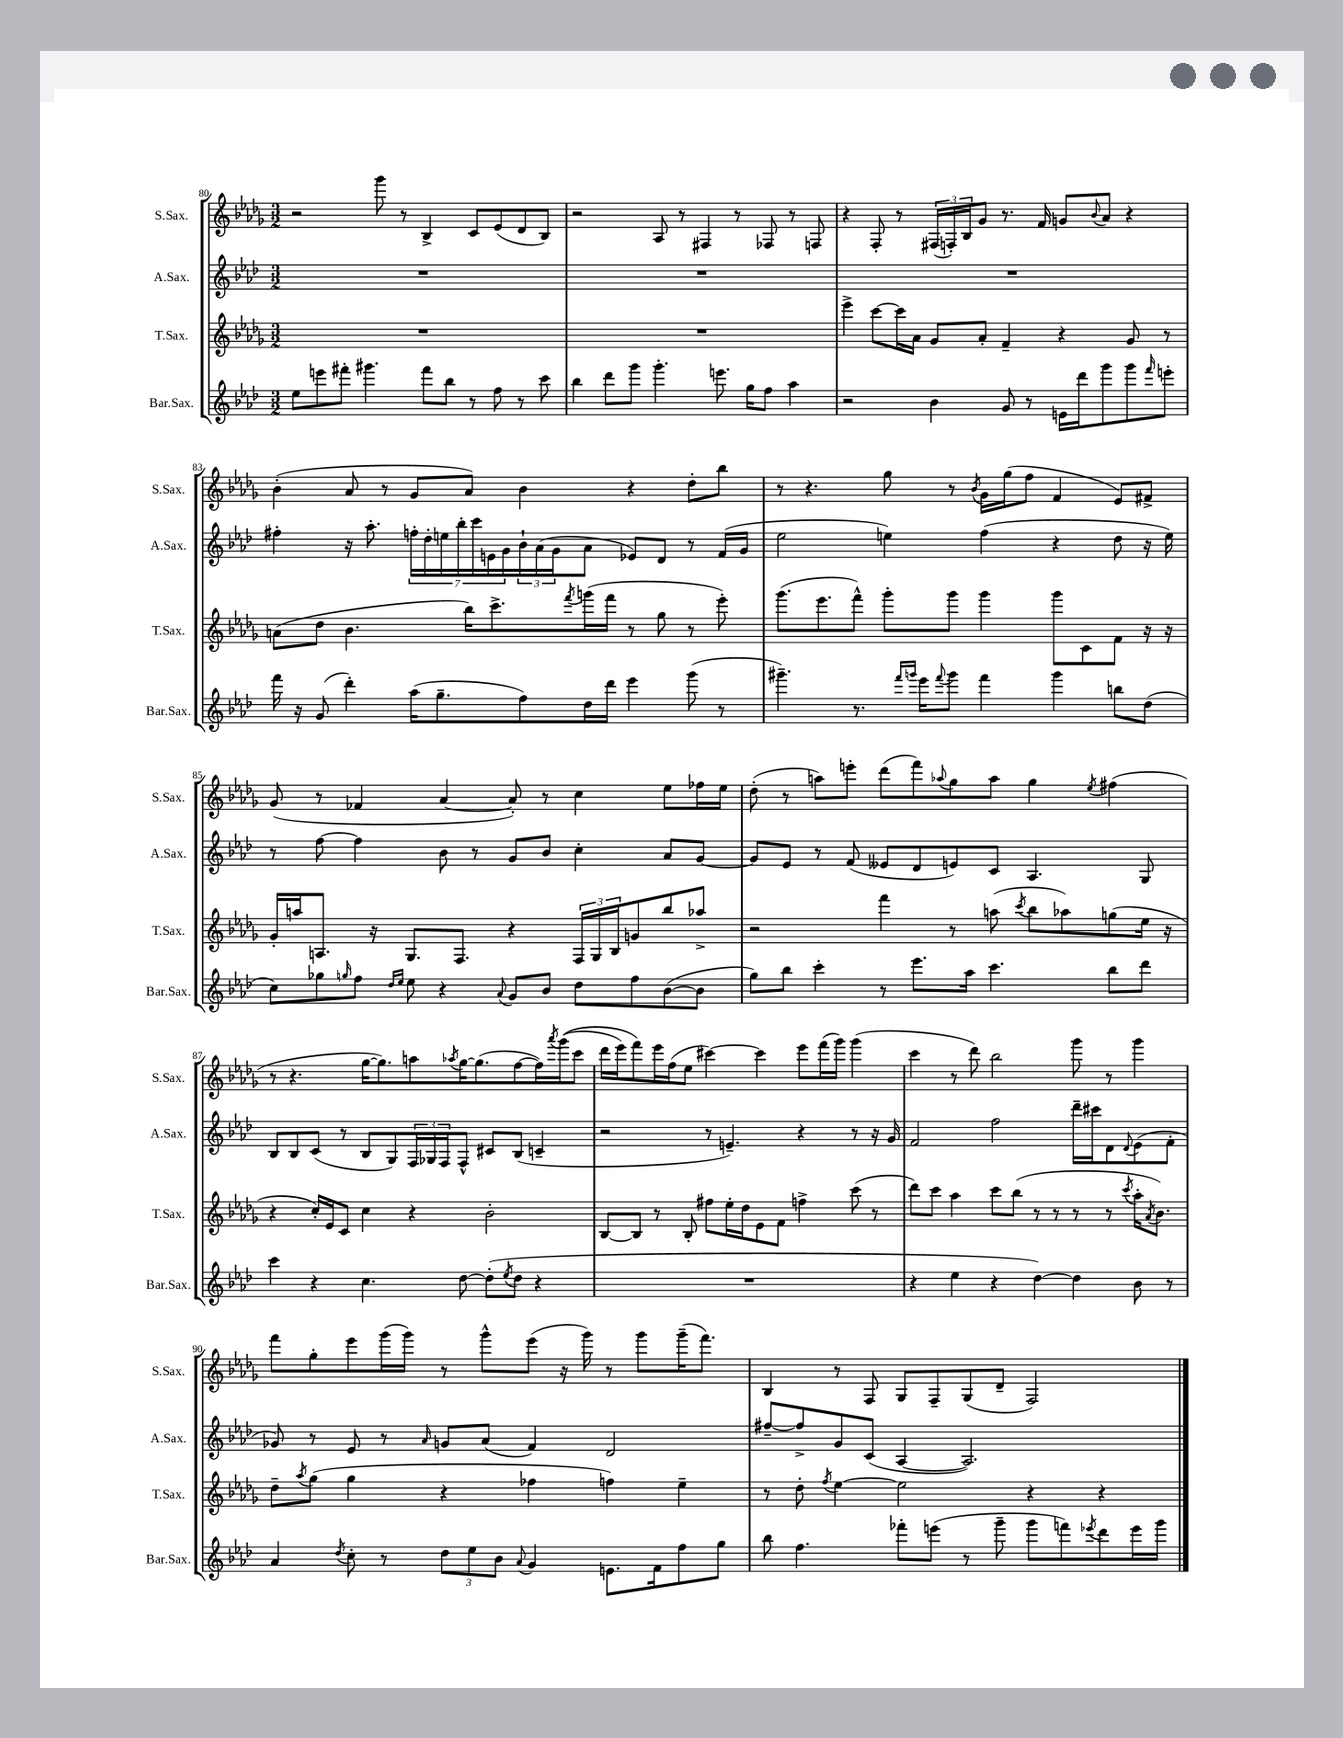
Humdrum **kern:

**kern	**kern	**kern	**kern
*part4	*part3	*part2	*part1
*staff4	*staff3	*staff2	*staff1
*I"Bar.Sax.	*I"T.Sax.	*I"A.Sax.	*I"S.Sax.
*I'Bar.Sax.	*I'T.Sax.	*I'A.Sax.	*I'S.Sax.
*clefG2	*clefG2	*clefG2	*clefG2
*k[b-e-a-d-]	*k[b-e-a-d-g-]	*k[b-e-a-d-]	*k[b-e-a-d-g-]
*M3/2	*M3/2	*M3/2	*M3/2
=80	=80	=80	=80
8ee-\L	1.r	1.r	2r
8eeen\	.	.	.
8fff#X'\J	.	.	.
4.ggg#X\	.	.	.
.	.	.	8ggg-\
.	.	.	8r
8fff#\L	.	.	4B-^/
8bb-\J	.	.	.
8r	.	.	8c/L
8ff\	.	.	(8e-/
8r	.	.	8d-/
8ccc\	.	.	8B-/J)
=81	=81	=81	=81
4bb-\	1.r	1.r	2r
8ddd-\L	.	.	.
8ggg\J	.	.	.
4.ggg'\	.	.	8A-/
.	.	.	8r
.	.	.	4F#X/
8.eeen\	.	.	.
.	.	.	8r
16gg\KL	.	.	.
8ff\J	.	.	8F-X/
4aa-\	.	.	8r
.	.	.	8Fn/
=82	=82	=82	=82
2r	4eee-^\	1.r	4r
.	[8ccc\L	.	8F'/
.	16ccc\L]	.	8r
.	16a-\JJ	.	.
4b-\	8g-/L	.	(24F#X/LL
.	.	.	24Fn'/)
.	.	.	24B-/J
.	8a-'/J	.	8g-/J
8g/	4f~/	.	8.r
8r	.	.	.
.	.	.	16f/
16en\LL	4r	.	8gn/L
16ddd-\J	.	.	.
.	.	.	8qqb-/
8ggg\	.	.	8a-/J
8ggg\	8g-/	.	4r
16qqfff/	.	.	.
8eeen'\J	8r	.	.
!!LO:LB:g=z
=83	=83	=83	=83
16fff\	(8an\L	4ff#X'\	(4b-'\
16r	.	.	.
(8g/	8dd-\J	.	.
4ddd-'\)	4.b-\	16r	8a-/
.	.	8.aa-'\	.
.	.	.	8r
(16aa-\KL	.	28ffn'\LL	8g-/L
.	.	28dd-'\	.
8.gg~\	.	.	.
.	.	28een\	.
.	.	28bb-'\	.
.	16bb-\KL)	.	8a-/J)
.	.	28ccc\	.
.	.	28en\	.
.	8.ccc^\	.	.
.	.	28g\	.
8ff\)	.	24b-`\	4b-\
.	.	(24a-\	.
.	.	24g\J	.
.	8qfff/	.	.
16dd-\L	(16gggn\L	8a-\J	.
16ddd-\JJ	16fff\JJ	.	.
4eee-\	8r	8e-X/L)	4r
.	8gg-\	8d-/J	.
(8ggg\	8r	8r	8dd-'\L
8r	8eee-'\)	(16f/LL	8bb-\J
.	.	16g/JJ	.
=84	=84	=84	=84
4.ggg#X~\)	(8.ggg-\L	2ee-\	8r
.	.	.	4.r
.	8.eee-\	.	.
8.r	8fff^^\J)	.	.
.	8ggg-'\L	4een\)	8gg-\
16qqfff/LL	.	.	.
16qqgggn/JJ	.	.	.
16eee-\KL	.	.	.
8qqfff/	.	.	.
8ggg\J	8ggg-\J	.	8r
.	.	.	8qb-/
4fff\	4ggg-\	(4ff\	16g-\LL
.	.	.	(16gg-\J
.	.	.	8ff\J
4ggg\	8ggg-\L	4r	4f/
.	8c\	.	.
8bbn\L	8f\J	8dd-\	8e-/L)
(8dd-\J	16r	16r	8f#X^/J
.	16r	16ee\)	.
!!LO:LB:g=z
=85	=85	=85	=85
8cc\L)	16g-'/LL	8r	(8g-/
.	16aan/J	.	.
8gg-X\	8.An/J	[8ff\	8r
16qqggn/	.	.	.
8ff\J	.	4ff\]	4f-X/
.	16r	.	.
16qqdd-/LL	.	.	.
16qqee-/JJ	.	.	.
8ee-\	8.G-/L	.	.
4r	.	8b-\	[4a-/
.	8.F/J	.	.
.	.	8r	.
8qqa-/	.	.	.
8g/L	4r	8g/L	8a-'/])
8b-/J	.	8b-/J	8r
8dd-\L	24F/LL	4cc'\	4cc\
.	24G-/	.	.
.	24B-/J	.	.
8ff\	8gn/	.	.
([8b-\	8bb-/	8a-/L	8ee-\L
8b-\J]	8aa-X^/J	[8g/J	16ff-X\L
.	.	.	16ee-\JJ
=86	=86	=86	=86
8gg\L)	2r	8g/L]	(8dd-'\
8bb-\J	.	8e-/J	8r
4ccc'\	.	8r	8aan\L)
.	.	(8f/	8eeen'\J
8r	4fff\	8e--X/L	(8ddd-\L
8.eee-\L	.	8d-/	8fff\)
.	.	.	8qqaa-X/
.	8r	8en/)	8gg-\
16aa-\Jk	.	.	.
4.ccc\	(8aan\	8c/J	8aa-\J
.	8qccc/	.	.
.	8bb-\L	4.A-/	4gg-\
.	8aa-X\)	.	.
.	.	.	8qee-/
8bb-\L	(8ggn\	.	(4ff#X\
8ddd-\J	16ee-\Jk	8G/	.
.	16r	.	.
!!LO:LB:g=z
=87	=87	=87	=87
4ccc\	4r	8B-/L	8r
.	.	8B-/	4.r
4r	16cc'/LL)	(8c/J	.
.	16e-/J	.	.
.	8c/J	8r	.
4.cc\	4cc\	8B-/L	[16gg-\KL
.	.	.	8.gg-\])
.	.	8G/)	.
.	4r	24F/L	8aan\
.	.	24G-X/	.
.	.	24F/J	.
.	.	.	8qaa-X/
[8dd-\	.	8F^^/J	[16gg-\K
.	.	.	(8.gg-\]
(8dd-'\L]	2b-'\	8c#X/L	.
8qee-/	.	.	.
8dd-\J	.	(8B-/J	[8ff\
4r	.	4cn~/	16ff\L])
.	.	.	8qaaa-/
.	.	.	((16ggg-\J
.	.	.	8ccc\J
=88	=88	=88	=88
1.r	[8B-/L	2r	16ddd-\LL
.	.	.	16eee-\J)
.	8B-/J]	.	8fff\)
.	8r	.	16eee-\L
.	.	.	(16ff\J
.	8B-'/	.	8ee-\J
.	8ff#X\L	8r	[4ccc#X\)
.	16ee-'\L	4.en~/)	.
.	16dd-\J	.	.
.	8e-\	.	4ccc#\]
.	8f\J	.	.
.	4ffn^\	4r	8eee-\L
.	.	.	(16fff\L
.	.	.	16ggg-\JJ)
.	(8ccc\	8r	(4ggg-\
.	8r	16r	.
.	.	16g/	.
=89	=89	=89	=89
4r	8ddd-\L)	2f/	4ccc\
.	8ccc\J	.	.
4ee-\	4aa-\	.	8r
.	.	.	8ddd-\)
4r	8ccc\L	2ff\	2bb-\
.	(8bb-\J	.	.
[4dd-\)	8r	.	.
.	8r	.	.
4dd-\]	8r	16ddd-~\LL	8ggg-\
.	.	16ccc#X\J	.
.	8r	8d-\	8r
.	8qccc/	8qqd-/	.
8b-\	16aa-'\KL	(8e-\	4ggg-\
.	8qa-/	.	.
.	8.b-\J)	.	.
8r	.	8f'\J	.
!!LO:LB:g=z
=90	=90	=90	=90
4a-/	8dd-~\L	8g-X/)	8fff\L
.	8qaa-/	.	.
.	(8gg-\J	8r	8gg-'\
8qdd-/	.	.	.
8cc'\	4gg-\	8e-/	8eee-\
8r	.	8r	(16ggg-\L
.	.	.	16ggg-\JJ)
.	.	16qqa-/	.
12dd-\L	4r	8gn/L	8r
12ee-\	.	.	.
.	.	(8a-/J	8ggg-^^\L
12b-\J	.	.	.
8qqa-/	.	.	.
4g/	4ff-X\	4f/)	(8eee-\J
.	.	.	16r
.	.	.	16ggg-\)
8.en\L	4ffn\)	2d-/	8r
.	.	.	8ggg-\L
16f\k	.	.	.
8ff\	4ee-~\	.	(16ggg-~\K
.	.	.	8.fff\J)
8gg\J	.	.	.
=91	=91	=91	=91
8bb-\	8r	[8ff#X~/L	4B-/
4.ff\	8dd-'\	8ff#^/]	.
.	8qff/	.	.
.	[4ee-\	8g/	8r
.	.	(8c/J	8F/
8fff-X'\L	2ee-\]	[4A-/	8G-/L
(8eeen\J	.	.	8F~/
8r	.	2.A-/])	(8G-/
8ggg~\	.	.	8d-~/J
8ggg\L	4r	.	2F/)
8fffn\)	.	.	.
8qeee-X/	.	.	.
8ddd-\	4r	.	.
16eee-\L	.	.	.
16ggg\JJ	.	.	.
==	==	==	==
*-	*-	*-	*-
